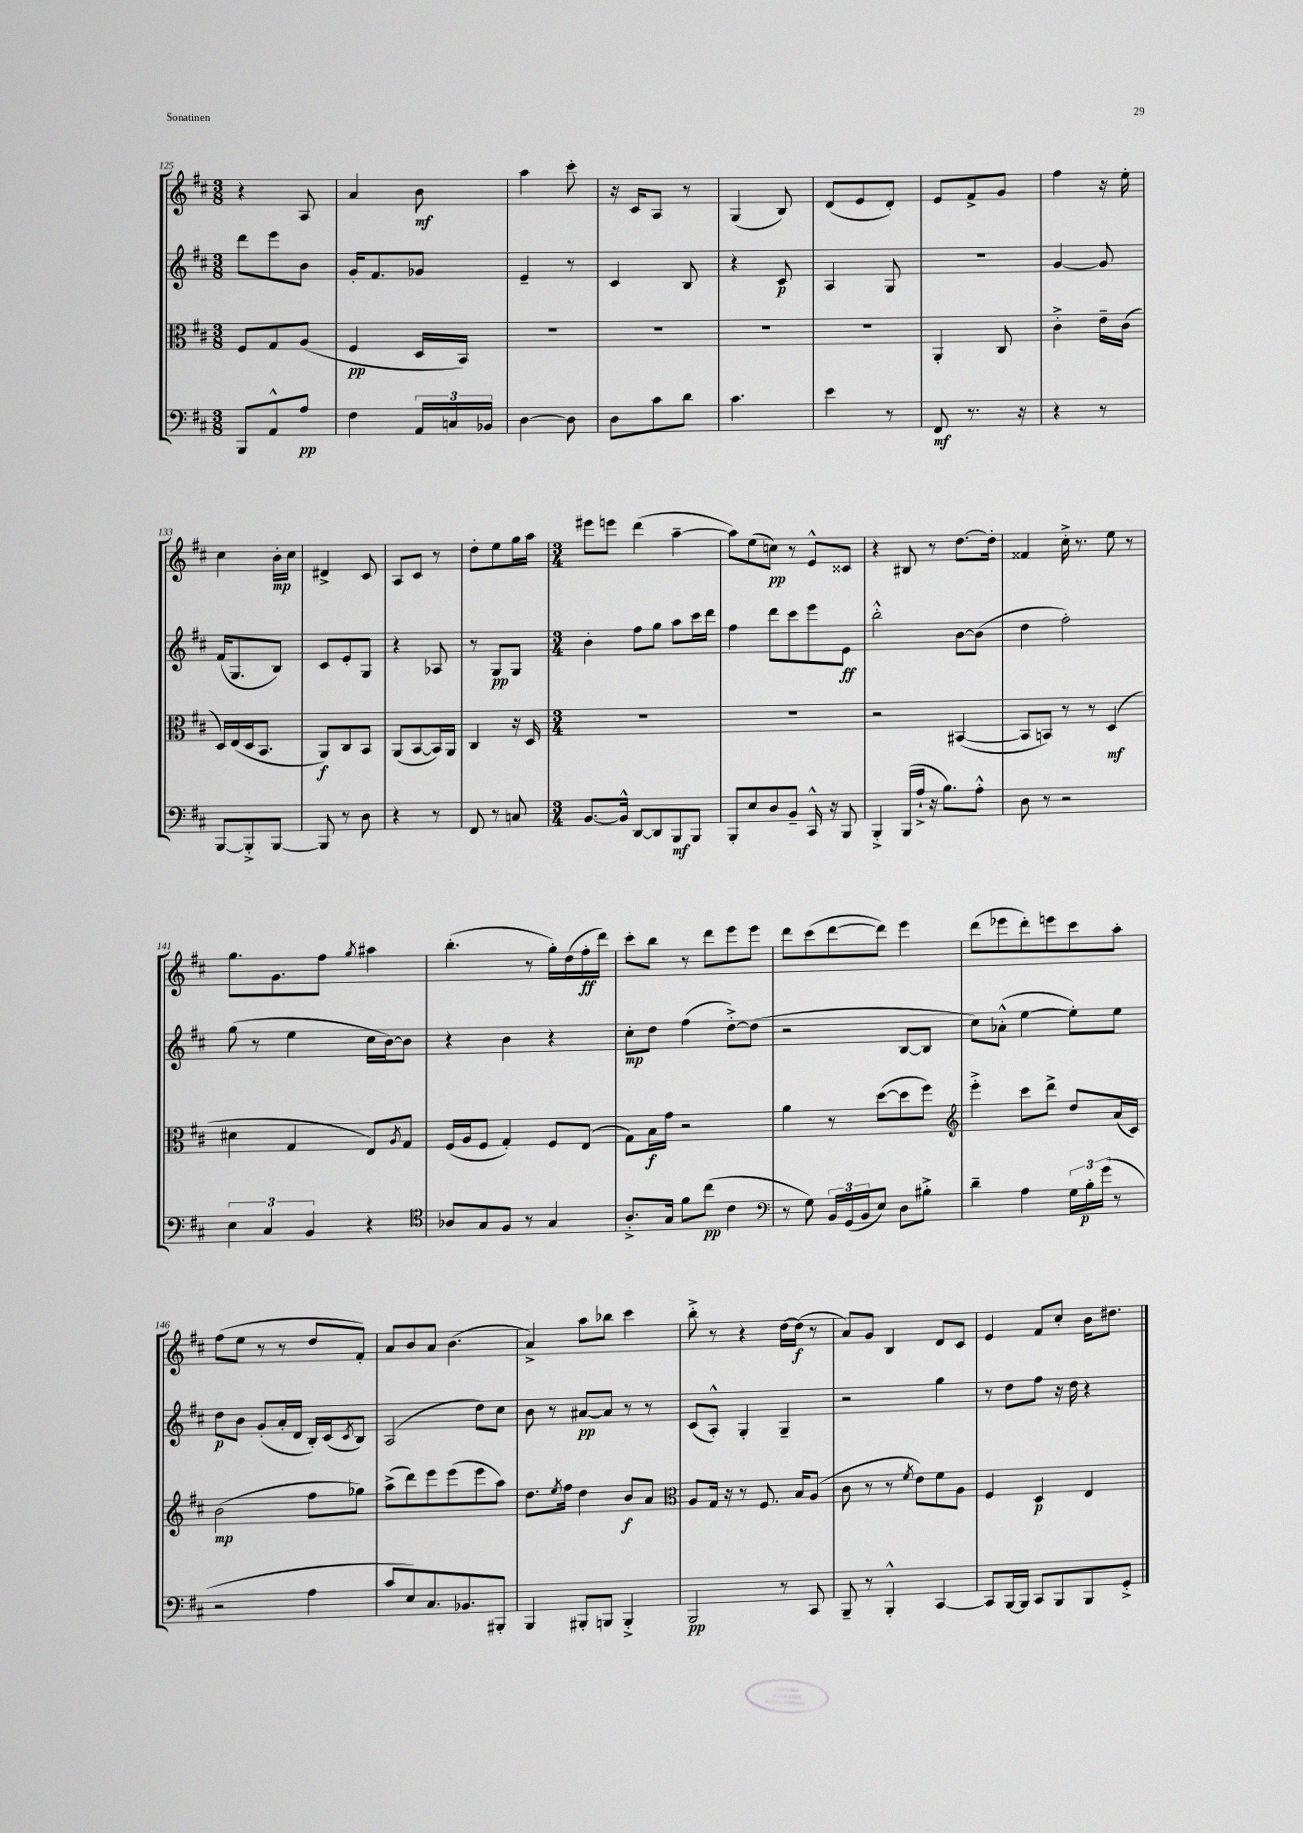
<<
\new StaffGroup <<
\new Staff = "s0" {
    \clef treble \key d \major \numericTimeSignature \time 3/8
    r4 a8 |
    a'4 b'8\mf |
    a''4 cis'''8-. |
    r16 cis'16 a8 r8 |
    g4( b8) |
    d'8( e'8 d'8-.) |
    e'8 fis'8-> g'8 |
    fis''4 r16 e''16-. |
    cis''4 b'16-.\mp cis''16 |
    dis'4-> cis'8 |
    a8 cis'8 r8 |
    d''8-. e''8 g''16 a''16 |
    \numericTimeSignature \time 3/4 eis'''8 e'''8 d'''4( a''4~-- |
    a''8) e''8( c''8\pp) r8 e'8-^ cisis'8 |
    r4 bis8 r8 d''8.~ d''16-. |
    fisis'4 cis''16-.-> r8. e''8 r8 |
    g''8. g'8. fis''8 \acciaccatura { g''8 } ais''4 |
    b''4.-.( r8 g''16-.) d''16( fis''16-.\ff d'''16) |
    cis'''8-. b''8 r8 d'''8 e'''8 e'''8 |
    d'''8 cis'''8( d'''8~ d'''8) e'''4 |
    d'''8( ees'''8 d'''8-.) e'''8 cis'''8 a''8-. |
    fis''8( e''8 r8 r8 d''8 fis'8-.) |
    a'8 b'8 a'8 b'4.( |
    a'4->) a''8 bes''8 cis'''4 |
    b''8-.-> r8 r4 d''16~ d''16\f( r8 |
    a'8) g'8 b4 d'8 cis'8 |
    e'4 fis'8 cis''8-. b'16 dis''8. \bar "|." |
}
\new Staff = "s1" {
    \clef treble \key d \major \numericTimeSignature \time 3/8
    d'''8 e'''8 b'8 |
    g'16-. fis'8. ges'8 |
    e'4-- r8 |
    cis'4 b8 |
    r4 cis'8\p |
    a4 g8 |
    R4. |
    g'4~ g'8 |
    fis'16( g8. b8) |
    cis'8 e'8-. g8 |
    r4 aes8 |
    r8 g8\pp g8 |
    \numericTimeSignature \time 3/4 b'4-. fis''8 g''8 a''8 cis'''16 d'''16 |
    fis''4 d'''8 cis'''8 e'''8 e'8\ff |
    b''2-.-^ b'8~ b'8( |
    d''4 fis''2-.) |
    g''8( r8 e''4 cis''16 b'16~) b'8 |
    r4 b'4 r4 |
    cis''8-.\mp d''8 fis''4( d''8~-.->) d''8( |
    r2 b8~ b8 |
    cis''8) aes'8-.-^( e''4~ e''8-.) e''8 |
    d''8\p b'8 g'8-.( a'16-. d'16 b16-.) cis'16( \acciaccatura { cis'8 } b8) |
    a2( d''8) cis''8 |
    b'8 r8 ais'8~\pp ais'8 r8 r8 |
    cis'8( a8-.-^) g4-. g4-- |
    r2 g''4 |
    r8 d''8 fis''8 r16 d''16 r4 \bar "|." |
}
\new Staff = "s2" {
    \clef alto \key d \major \numericTimeSignature \time 3/8
    fis8 g8 a8( |
    fis4\pp d16 b,16) |
    R4. |
    R4. |
    R4. |
    R4. |
    a,4-. cis8 |
    cis'4-.-> e'16-- cis'16( |
    d16) e16( d16 b,8. |
    a,8\f) cis8 b,8 |
    a,8( b,8~ b,16) a,16 |
    cis4 r16 d16 |
    \numericTimeSignature \time 3/4 R2. |
    R2. |
    r2 bis,4~( |
    bis,8 b,8) r8 r8 d4\mf( |
    dis'4 g4 e8) \acciaccatura { a8 } g8 |
    fis16( a16 fis8 g4-.) fis8 e8( |
    g8) b16\f g'16 r2 |
    a'4 r8 d''8~( d''8 fis''8) |
    \clef treble e'''4-.-> cis'''8 d'''8-> d''8 a'16( cis'16) |
    b'2\mp( fis''8 ges''8) |
    a''8->( d'''8) e'''8 e'''8( e'''8 a''8) |
    d''8. \acciaccatura { e''8 } fis''16 d''4 b'8\f a'8 |
    \clef alto a8 g16 r16 r8 fis8. b16 a8( |
    cis'8 r8 r8 \acciaccatura { fis'8 } e'8) fis'8 a8 |
    fis4 d4\p e4 \bar "|." |
}
\new Staff = "s3" {
    \clef bass \key d \major \numericTimeSignature \time 3/8
    b,,8 a,8-^ a8\pp |
    fis4 \tuplet 3/2 { a,16 c16 bes,16 } |
    d4~ d8 |
    d8 cis'8 d'8 |
    cis'4. |
    e'4 r8 |
    fis,8\mf r8. r16 |
    r4 r8 |
    b,,8~ b,,8-.-> b,,8~ |
    b,,8 r8 d8 |
    r4 r8 |
    fis,8 r8 c8 |
    \numericTimeSignature \time 3/4 b,8.~ b,16-^ d,8~ d,8 b,,8\mf b,,8 |
    b,,8-. e8 d8 b,8-- cis,16-^ r16 b,,8 |
    b,,4-.-> b,,16( a16-!-> r16 b8.) a8-.-^ |
    d8 r8 r2 |
    \tuplet 3/2 { e4 cis4 b,4 } r4 |
    \clef tenor aes8 g8 fis8 r8 g4 |
    a8.-.-> g16 fis'8 cis''8\pp( cis'4 |
    \clef bass r8 g8) \tuplet 3/2 { b,16 g,16( b,16 } e8) d8 bis8-.-> |
    d'4-- a4 \tuplet 3/2 { g16 b16-.\p g'16( } r8 |
    r2 a4 |
    cis'8 e8) cis8. bes,8. bis,,8-. |
    b,,4 bis,,8-. b,,8 b,,4-.-> |
    b,,2\pp r8 cis,8 |
    b,,8-- r8 b,,4-.-^ cis,4~ |
    cis,8 b,,16~ b,,16 cis,8 b,,8 b,,8 g,8-.-> \bar "|." |
}
>>
>>
\layout { \context { \Score currentBarNumber = #125 } }
